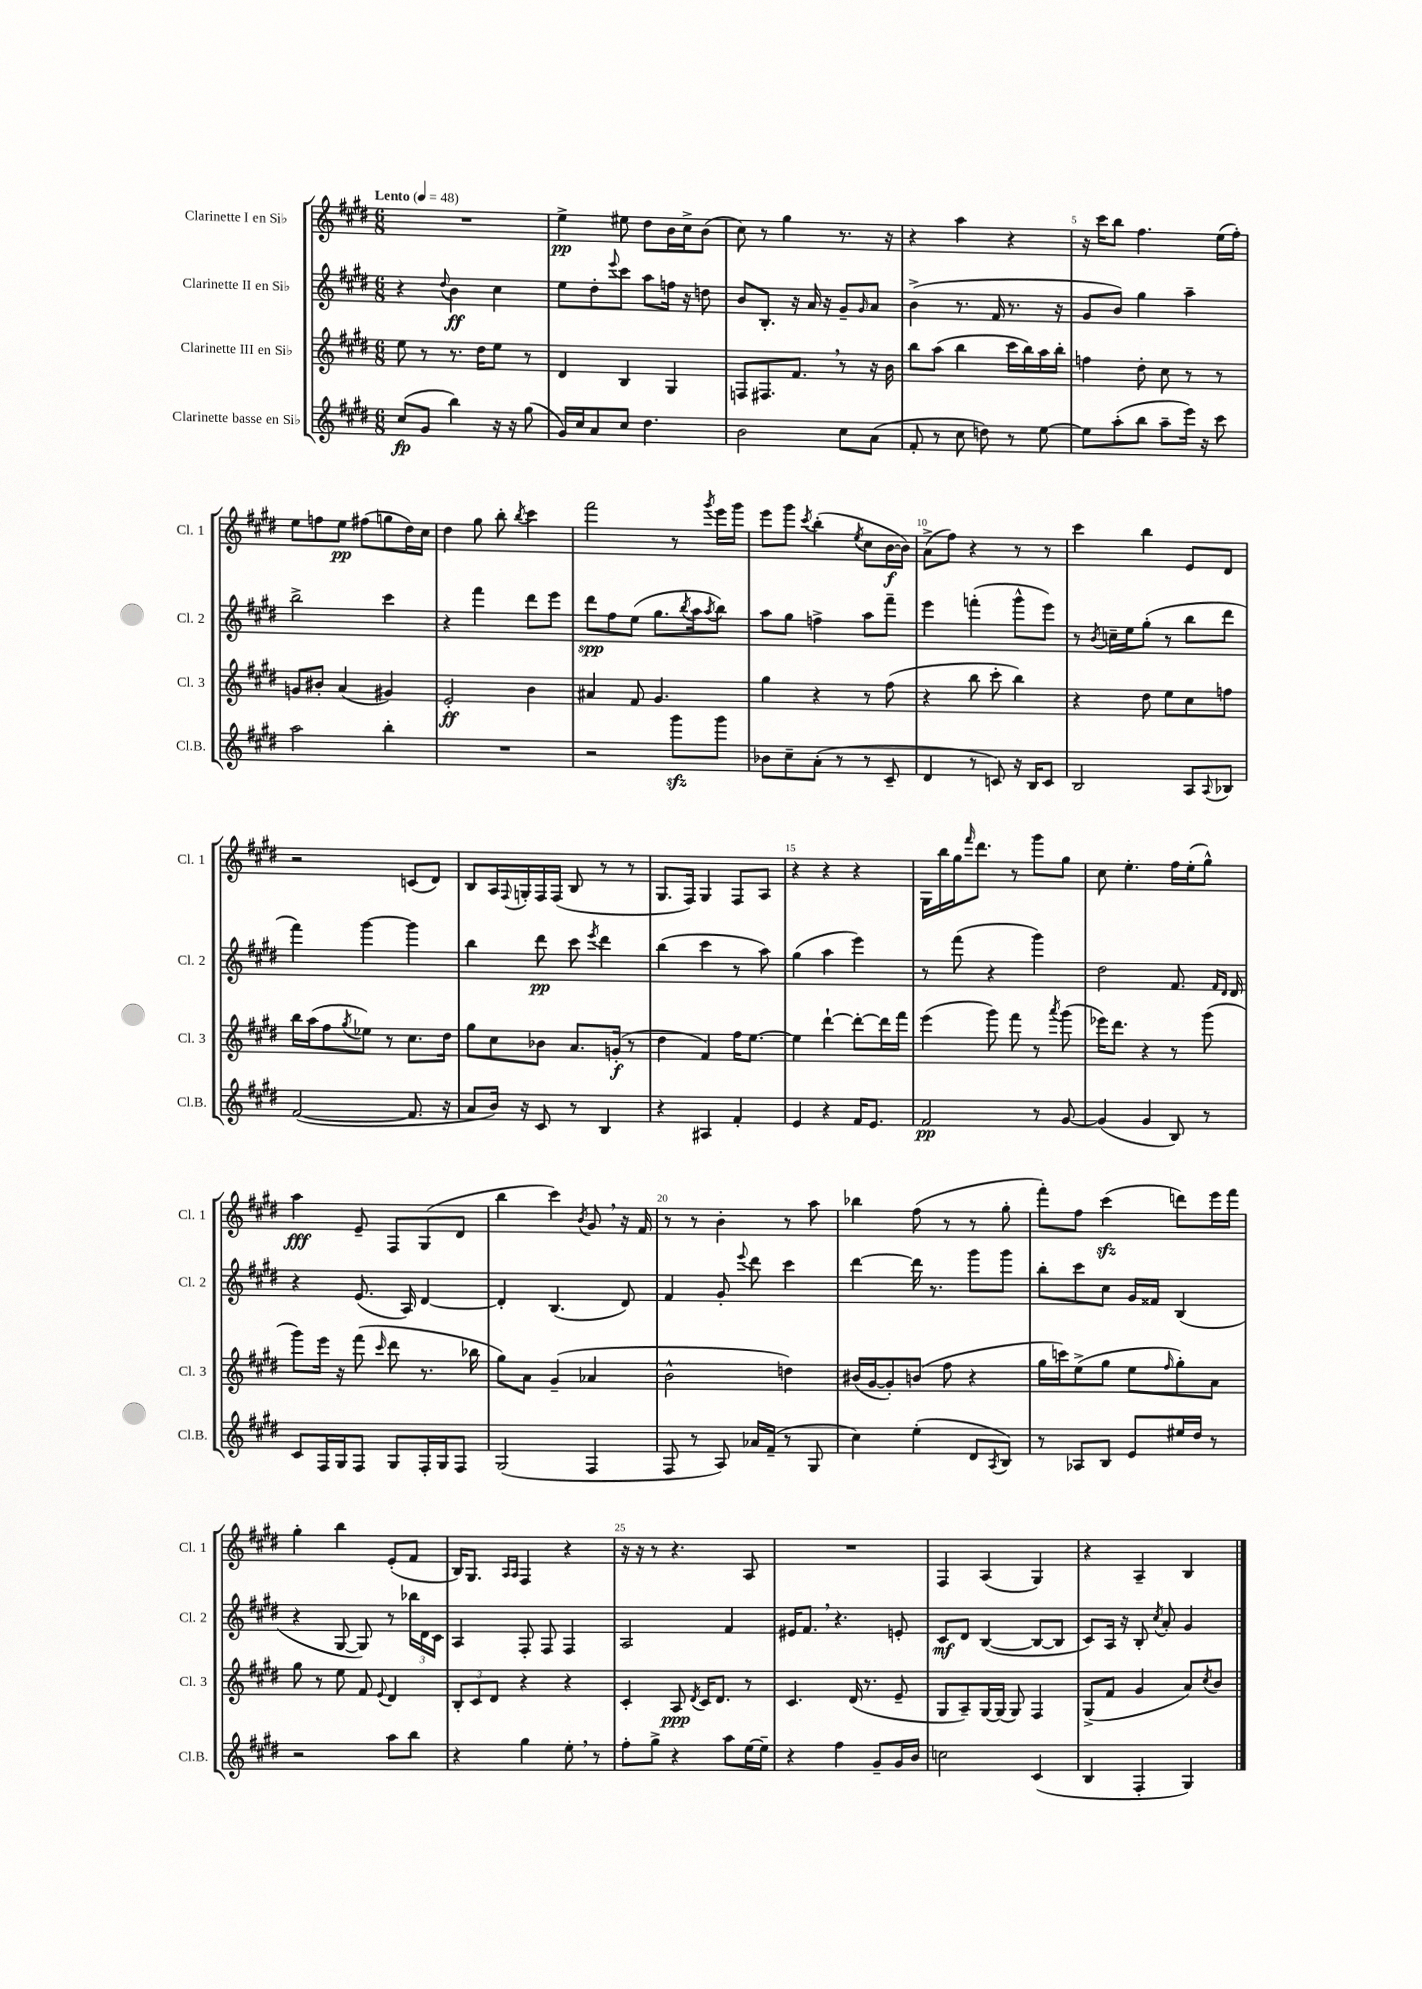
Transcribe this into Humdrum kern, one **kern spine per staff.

**kern	**kern	**kern	**kern
*staff4	*staff3	*staff2	*staff1
*clefG2	*clefG2	*clefG2	*clefG2
*k[f#c#g#d#]	*k[f#c#g#d#]	*k[f#c#g#d#]	*k[f#c#g#d#]
*M6/8	*M6/8	*M6/8	*M6/8
*MM48	*MM48	*MM48	*MM48
(8cc#/L	8ee\	4r	2.r
8g#/J	8r	.	.
.	.	8qqdd#/	.
4bb\)	8.r	4b\	.
.	16dd#\LK	.	.
16r	8ee\J	4cc#\	.
16r	.	.	.
(8gg#\	8r	.	.
=	=	=	=
16g#/LL)	4d#/	8ee\L	4ee^\
16cc#/J	.	.	.
8a/	.	8dd#'\	.
.	.	8qqeee/	.
8cc#/J	4B/	8ccc#\J	8ee#\
4.dd#\	.	8aa\L	8dd#\L
.	4G#/	16ff\Jk	16b\L
.	.	16r	16cc#^\J
.	.	8dd\	(8b\J
=	=	=	=
2b\	8F/L	8b/L	8cc#\)
.	8.F#/	8.B'/J	8r
.	.	.	4gg#\
.	8.f#/J	16r	.
.	.	16a/	.
.	.	16r	.
8cc#\L	8r	8g#~/L	8.r
.	.	16qqg#/	.
(8a\J	16r	8a/J	.
.	16b\	.	16r
=	=	=	=
8f#'/	8bb\L	(4b^\	4r
8r	(8aa\J	.	.
8cc#\	4bb\	8.r	4aa\
8dd\)	.	.	.
.	.	16f#/	.
8r	16ccc#\LL	8.r	4r
.	16bb\)	.	.
[8ee\	16aa\	.	.
.	16bb'\JJ	16r	.
=	=	=	=
8ee\]L	4ff\	8g#/L	16r
.	.	.	16ccc#\LK
(8aa'\	.	8b/J)	8bb\J
8bb\J	8dd#'\	4gg#\	4.ff#\
8aa~\L	8cc#\	.	.
16eee\Jk)	8r	4aa~\	.
16r	.	.	.
8ccc#\	8r	.	(16ee\LL
.	.	.	16ff#'\JJ)
=	=	=	=
2aa\	8g/L	2bb^\	8ee\L
.	8b#'/J	.	8ff\
.	(4a/	.	8ee\J
.	.	.	(8ff#\L
4bb'\	4g#/)	4ccc#\	8gg\
.	.	.	16dd#\L)
.	.	.	16cc#\JJ
=	=	=	=
2.r	2e'/	4r	4dd#\
.	.	4fff#\	8gg#\
.	.	.	8bb'\
.	.	.	8qbb/
.	4b\	8ddd#\L	4ccc#\
.	.	8eee\J	.
=	=	=	=
2r	4a#/	8ddd#\L	2fff#\
.	.	8ff#\	.
.	8f#/	(8ee\J	.
.	4.g#/	8.gg#\L	.
8ggg#\L	.	.	8r
.	.	8qbb/	.
.	.	16aa\k	.
.	.	8qaa/	8qggg#/
8ggg#\J	.	8bb\J)	16eee\LL
.	.	.	16ggg#\JJ
=	=	=	=
8b-\L	4gg#\	8aa\L	8eee\L
8cc#~\	.	8gg#\J	8ggg#\J
.	.	.	8qccc#/
(8a'\J	4r	4ff^\	(4bb'\
8r	.	.	.
.	.	.	8qee/
8r	8r	8aa\L	8cc#\L
8c#~/	(8ff#\	8fff#~\J	[16b\L
.	.	.	16b\]JJ)
=	=	=	=
4d#/	4r	4eee\	(8a^\L
.	.	.	8ff#\J)
8r	8bb\	(4fff'\	4r
8c/)	8ccc#'\	.	.
16r	4bb\)	8ggg#^^\L	8r
16B/LK	.	.	.
8c/J	.	8eee\J)	8r
=	=	=	=
2B/	4r	8r	4ccc#\
.	.	8qb/	.
.	.	16cc~\LL	.
.	.	16ee\J	.
.	8dd#\	(8gg#'\J	4bb\
.	8ee\L	8r	.
8A/L	8cc#\	8bb\L	8e/L
8qqA/	.	.	.
8B-/J	8ff\J	8ddd#\J	8d#/J
=	=	=	=
([2f#/	16bb\LL	4fff#\)	2r
.	(16aa\J	.	.
.	8ff#\	.	.
.	8qgg#/	.	.
.	8ee-\J)	[4ggg#\	.
.	8r	.	.
8.f#/]	8.cc#\L	4ggg#\]	(8c/L
.	.	.	8d#/J)
16r	16dd#\Jk	.	.
=	=	=	=
8a/L	8gg#\L	4bb\	8B/L
16b/Jk)	8cc#\	.	16A/L
.	.	.	8qqF#/
16r	.	.	16G'/
8c#/	8b-\J	8ddd#\	16F#/
.	.	.	(16F#/JJ
8r	8.a/L	8ccc#\	8B/
.	.	8qeee/	.
4B/	.	4ddd#\	8r
.	(16g'/Jk	.	.
.	8r	.	8r
=	=	=	=
4r	4dd#\	(4bb\	8.G#/L
.	.	.	16F#/Jk)
4A#/	4f#/)	4ccc#\	4G#/
4f#'/	16ff#\LK	8r	8F#/L
.	[8.ee\J	.	.
.	.	8aa\)	8A/J
=	=	=	=
4e/	4ee\]	(4gg#\	4r
4r	[4ddd#`\	4aa\	4r
16f#/LK	8ddd#'\_L	4eee\)	4r
8.e/J	.	.	.
.	16ddd#\]L	.	.
.	16fff#\JJ	.	.
=	=	=	=
2f#/	(4eee\	8r	16G#\LL
.	.	.	16bb\
.	.	(8fff#\	16gg#\J
.	.	.	16qqfff#/
.	.	.	8.ddd#\J
.	8ggg#\)	4r	.
.	8fff#\	.	8r
8r	8r	4ggg#\)	8ggg#\L
.	8qaaa/	.	.
[8g#/	(8ggg#\	.	8gg#\J
=	=	=	=
(4g#/]	16eee-\LK)	2dd#\	8cc#\
.	8.ddd#\J	.	.
.	.	.	4.ee'\
4g#/	4r	.	.
8B/)	8r	8.f#/	16ff#\LL
.	.	.	(16ee'\J
8r	(8ggg#\	.	8gg#^^\J)
.	.	16qqf#/LL	.
.	.	16qqd#/JJ	.
.	.	16d#/	.
=	=	=	=
8c#/L	8ggg#\L)	4r	4aa\
16F#/L	16eee\Jk	.	.
16G#/J	16r	.	.
8F#/J	(8fff#\	(8.e/	8e~/
.	16qqccc#/	.	.
8G#/L	8ddd#\	.	8F#/L
.	.	16A/)	.
16F#'/L	8.r	[4d#/	(8G#/
16G#/J	.	.	.
8F#/J	.	.	8d#/J
.	16bb-\	.	.
=	=	=	=
(2G#/	8gg#\L)	4d#'/]	4bb\
.	8a\J	.	.
.	(4g#~/	(4.B/	4ccc#\)
.	.	.	8qb/
4F#/	4a-/	.	8g#/
.	.	8d#/)	16r
.	.	.	16f#/
=	=	=	=
8F#/	2b^^\	4f#/	8r
8r	.	.	8r
8A/)	.	8g#'/	4b'\
.	.	8qqeee/	.
16a-/LL	.	8ddd#\	.
(16f#~/JJ	.	.	.
8r	4dd\)	4ccc#\	8r
8G#/	.	.	8aa\
=	=	=	=
4cc#\)	(16b#/LL	[4ddd#\	4bb-\
.	[16g#/J	.	.
.	8g#'/])	.	.
(4ee'\	(8b/J	16ddd#\]	(8ff#\
.	.	8.r	.
.	8ff#\	.	8r
8d#/L	4r	8ggg#\L	8r
8qA/	.	.	.
8B/J)	.	8ggg#\J	8gg#'\
=	=	=	=
8r	16gg#\LL	8bb'\L	8fff#'\L)
.	16ccc\J)	.	.
8A-/L	(8ee^\	8ccc#\	8ff#\J
8B/J	8gg#\J	8cc#\J	(4ccc#\
8e/L	8ee\L	16g#/LL	.
.	.	16f##/JJ	.
.	16qqff#/	.	.
16ee#/L	8gg#'\)	(4B/	8ddd\L)
16dd#/JJ	.	.	.
8r	8a\J	.	16eee\L
.	.	.	16fff#\JJ
=	=	=	=
2r	8gg#\	4r	4gg#'\
.	8r	.	.
.	8ee\	[8G#/	4bb\
.	8f#/	8G#/])	.
.	8qqe/	.	.
8aa\L	4d#/	8r	(8e'/L
8bb\J	.	24bb-\LL	8f#/J
.	.	24d#\	.
.	.	24c#\JJ	.
=	=	=	=
4r	12B'/L	4A/	16B/LK)
.	.	.	8.G#/J
.	12c#/	.	.
.	12d#/J	.	.
.	.	.	16qqA/LL
.	.	.	16qqA/JJ
4gg#\	4r	8F#'/	4F#/
.	.	8F#/	.
8ee'\	4r	4F#/	4r
8r	.	.	.
=	=	=	=
8ff#'\L	4c#'/	2A/	16r
.	.	.	16r
8gg#^\J	.	.	8r
4r	8A/	.	4.r
.	8qd#/	.	.
.	16c#/LK	.	.
.	8.d#/J	.	.
8aa\L	.	4f#/	.
[16ee\L	8r	.	8A/
16ee~\]JJ	.	.	.
=	=	=	=
4r	4.c#/	16e#/LK	2.r
.	.	8.f#/J	.
4ff#\	.	4.r	.
.	(16d#/	.	.
.	8.r	.	.
8g#~/L	.	.	.
16g#/L	8e~/	8e'/	.
16b/JJ	.	.	.
=	=	=	=
2cc\	8G#/L	8c#/L	4F#/
.	8A~/)	8d#/J	.
.	[16G#/L	([4B/	(4A/
.	(16G#/]JJ	.	.
.	8G#/)	.	.
(4c#/	4F#/	8B/_L	4G#/)
.	.	8B/]J	.
=	=	=	=
4B/	(8G#^/L	8c#/L)	4r
.	8f#/J	16A/Jk	.
.	.	16r	.
4F#'/	4g#/	8B'/	4A~/
.	.	8qcc#/	.
.	.	8a'/	.
4G#/)	8a/L)	4g#/	4B/
.	8qcc#/	.	.
.	8b/J	.	.
==	==	==	==
*-	*-	*-	*-
